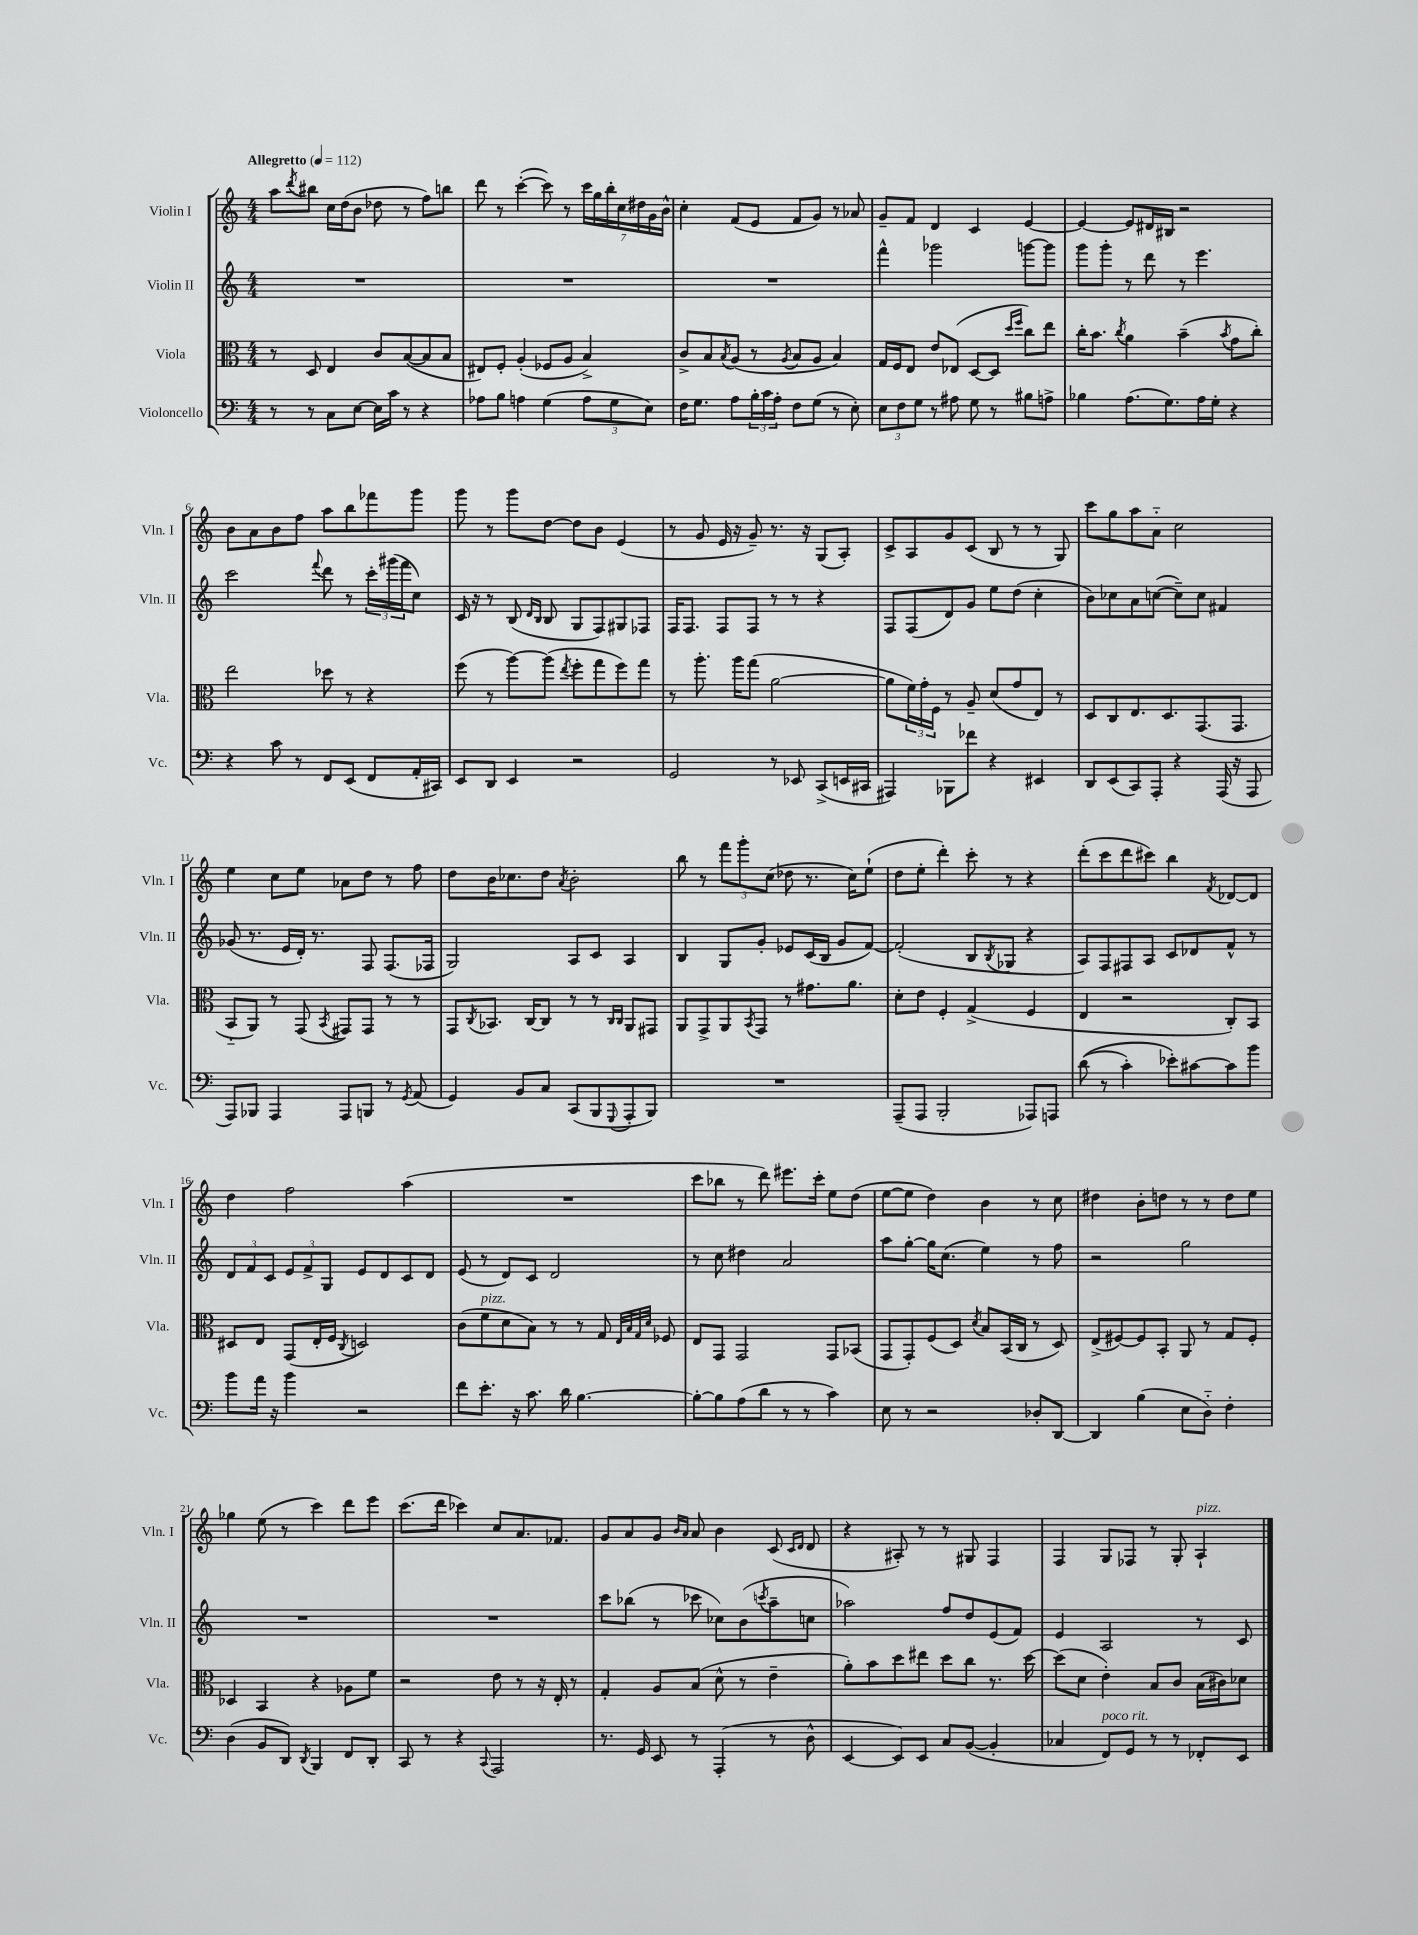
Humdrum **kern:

**kern	**kern	**kern	**kern
*staff4	*staff3	*staff2	*staff1
*clefF4	*clefC3	*clefG2	*clefG2
*k[]	*k[]	*k[]	*k[]
*M4/4	*M4/4	*M4/4	*M4/4
*MM112	*MM112	*MM112	*MM112
8r	8r	1r	8aa\L
.	.	.	8qddd/
8r	8D/	.	8bb#\J
8C\L	4E/	.	16cc\LL
.	.	.	(16dd\J
[8E\J	.	.	8b\J
16E\]LL	8c/L	.	8dd-\
16c\JJ	.	.	.
8r	([8B/	.	8r
4r	8B/]	.	8ff\L)
.	8B/J	.	8bb\J
=	=	=	=
8A-\L	8E#/L)	1r	8ddd\
8B\J	8F'/J	.	8r
4A\	(4A'/	.	([4ccc'\
(4G\	8F-/L	.	8ccc\])
.	8A/J	.	8r
12A\L	4B^/)	.	28ccc\LL
.	.	.	28gg\
.	.	.	28bb'\
12G\	.	.	.
.	.	.	28cc\
.	.	.	28dd#\
12E\J)	.	.	.
.	.	.	28g\
.	.	.	28b^^\JJ
=	=	=	=
16F\LK	8c^/L	1r	4cc'\
8.G\J	.	.	.
.	8B/	.	.
.	8qB/	.	.
8A\L	(8A/J	.	(8f/L
24B'\L	8r	.	8e/J
24c\	.	.	.
24A'\JJ	.	.	.
.	8qA/	.	.
8F\L	8B/L	.	8f/L
(8G\J	8A/J	.	8g/J)
8r	4B/)	.	8r
8E'\)	.	.	8a-/
=	=	=	=
12E\L	16G/LL	4fff^^\	8g~/L
.	16F/J	.	.
12F\	.	.	.
.	8E/J	.	8f/J
12G\J	.	.	.
8r	8e/L	2ggg-\	4d/
8A#\	(8E-/J	.	.
8G\	[8D/L	.	4c/
8r	8D/]J	.	.
.	16qqdd/LL	.	.
.	16qqff/JJ	.	.
8B#\L	8cc\L)	[8ggg\L	[4e/
8A^\J	8ee\J	8ggg\]J	.
=	=	=	=
4B-\	16cc'\LK	8ggg\L	4e/_
.	8.b\J	.	.
.	.	8ggg'\J	.
.	8qcc/	.	.
(8.A\L	4a\	8r	8e/]L
.	.	8ddd\	16d#/L
8.G\)	.	.	16B#/JJ
.	(4b~\	8r	2r
16A\L	.	4.eee\	.
16G'\JJ	.	.	.
.	8qb/	.	.
4r	8g\L	.	.
.	8cc'\J)	.	.
=	=	=	=
4r	2ee\	2ccc\	8b\L
.	.	.	8a\
8c\	.	.	8b\
8r	.	.	8ff\J
.	.	8qqfff/	.
8FF/L	8dd-\	8ddd\	8aa\L
(8EE/J	8r	8r	8bb\
8FF/L	4r	24ccc'\LL	8fff-\
.	.	(24ggg#\	.
.	.	24fff\J	.
16AA'/L	.	8cc\J)	8ggg\J
16CC#/JJ)	.	.	.
=	=	=	=
8EE/L	(8ff\	16c/	8ggg\
.	.	16r	.
8DD/J	8r	8r	8r
4EE/	[8aa\L)	(8B/	8ggg\L
.	.	16qqd/LL	.
.	.	16qqB/JJ	.
.	(8aa\]J	8B/	[8dd\J
.	8qee/	.	.
2r	8ff'\L	8G/L	8dd\]L
.	8gg\	8F/)	8b\J
.	8ff\)	8G#/	(4e/
.	8gg\J	8F-/J	.
=	=	=	=
2GG/	8r	16F/LK	8r
.	.	8.F/J	.
.	8.aa'\	.	8g/
.	.	8F/L	16e/
.	16aa\LK	.	16r
.	(8gg\J	8F/J	8g~/)
8r	[2a\	8r	8.r
8EE-/	.	8r	.
.	.	.	16r
(8CC^/L	.	4r	(8G/L
16EE/L	.	.	8A'/J)
16CC#/JJ	.	.	.
=	=	=	=
4AAA#/)	8a\]L	8F/L	8c^/L
.	24f\L)	(8F/	8A/
.	24g'\	.	.
.	24F\JJ	.	.
8BBB-\L	8r	8d/)	8g/
8f-\J	8A~/	8g/J	(8c/J
4r	(8d/L	8ee\L	8B/
.	8g/	(8dd\J	8r
4EE#/	8E/J)	4cc'\	8r
.	8r	.	8G/)
=	=	=	=
8DD/L	8D/L	8b\L)	8ccc\L
(8EE/	8C/	8cc-\	8gg\
8CC/)	8.E/	8a\	8aa\
8AAA'/J	.	([8cc\J	8a'~\J
.	8.D/	.	.
4r	.	8cc~\]L)	2cc\
.	(8.GG/	8cc\J	.
(16AAA/	.	4f#/	.
16r	8.GG/J	.	.
8AAA/	.	.	.
=	=	=	=
8AAA/L)	8BB'~/L	(8g-/	4ee\
8BBB-/J	8AA/J)	8.r	.
4AAA/	8r	.	8cc\L
.	.	16e/LL	.
.	(8GG/	16d'/JJ)	8ee\J
.	.	8.r	.
.	8qBB/	.	.
8AAA/L	8GG#/L)	.	8a-\L
8BBB/J	8GG#/J	8F/	8dd\J
8r	8r	(8.F/L	8r
8qGG/	.	.	.
(8AA/	8r	.	8ff\
.	.	16F-/Jk	.
=	=	=	=
4GG/)	8GG/L	2G/)	8dd\L
.	8qC/	.	.
.	8.BB-/J	.	16b\K
.	.	.	8.cc-\
8BB/L	.	.	.
.	[16C/LK	.	.
8C/J	8C/]J	.	8dd\J
.	.	.	8qa/
(8CC/L	8r	8A/L	2b'\
8BBB/	8r	8c/J	.
.	16qqC/LL	.	.
8qqGGG/	16qqC/JJ	.	.
8AAA'/	8AA/L	4A/	.
8BBB/J)	8GG#/J	.	.
=	=	=	=
1r	8AA/L	4B/	8bb\
.	8GG^/	.	8r
.	8AA/	8G/L	12fff\L
.	.	.	12ggg'\
.	8qBB/	.	.
.	8GG/J	8g'/J	.
.	.	.	(12cc\J
.	8r	8e-/L	8dd-\
.	8.g#\L	(16c/L	8.r
.	.	16B/JJ	.
.	.	8g/L	.
.	8.a\J	.	16cc\LK)
.	.	[8f/J)	(8ee`\J
=	=	=	=
(8AAA~/L	8d'\L	(2f'/]	8dd\L
8AAA/J	8e\J	.	8ee'\J
2BBB'/	4F'/	.	4ddd'\)
.	(4G^/	8B/L	8ccc'\
.	.	8qB/	.
.	.	8G-/J	8r
8AAA-/L)	4F/	4r	4r
8AAA/J	.	.	.
=	=	=	=
&((8d\	4E/	8A/L)	(8ddd'\L
8r	.	8F/	8ccc\
4c'\)	2r	8F#/	8ddd\
.	.	8A/J	8ccc#\J)
8e-'\L&)	.	8c/L	4bb\
[8c#\	.	8d-/	.
.	.	.	8qf/
8c#\]	8C'/L)	8f^^/J	[8d-/L
8b\J	8BB/J	8r	8d-/]J
=	=	=	=
8b\L	8D#/L	12d/L	4dd\
.	.	12f/	.
16a\Jk	8E/J	.	.
.	.	12c/J	.
16r	.	.	.
4b\	(8GG/L	12e/L	2ff\
.	.	12f^/	.
.	16E'/L	.	.
.	.	12G/J	.
.	16F/JJ	.	.
.	8qC/	.	.
2r	2D/)	8e/L	.
.	.	8d/	.
.	.	8c/	(4aa\
.	.	8d/J	.
=	=	=	=
8f\L	(8c\L	(8e/	1r
8.e'\J	8f\	8r	.
.	8d\	8d/L)	.
16r	.	.	.
8.c\	8B\J)	8c/J	.
.	8r	2d/	.
16d\	.	.	.
[4.B\	8r	.	.
.	8G/	.	.
.	32qqE/LLL	.	.
.	32qqB/	.	.
.	32qqG/	.	.
.	32qqd/JJJ	.	.
.	8F-/	.	.
=	=	=	=
8B'\_L	8E/L	8r	8ccc\L
8B\]	8GG/J	8cc\	8bb-\J
(8A\	2GG/	4dd#\	8r
8d\J	.	.	8ddd\)
8r	.	2a/	8.eee#\L
8r	.	.	.
.	.	.	16ccc'\Jk
4c\)	8GG/L	.	8ee\L
.	(8BB-/J	.	(8dd\J
=	=	=	=
8E\	8GG/L	8aa\L	[8ee\L
8r	8GG'/)	[8gg'\J	8ee\]J
2r	(8F/	16gg\]LK	4dd\)
.	.	(8.cc\J	.
.	8D/J)	.	.
.	8qd/	.	.
.	8B/L	4ee\)	4b\
.	(16BB/L	.	.
.	16C/JJ	.	.
8D-'/L	8r	8r	8r
[8DD/J	8D/)	8ff\	8cc\
=	=	=	=
4DD/]	(8E^/L	2r	4dd#\
.	[8F#/)	.	.
(4B\	8F#/]	.	8b'\L
.	8BB'/J	.	8dd\J
8E\L	8AA/	2gg\	8r
8D'~\J)	8r	.	8r
4F'\	8G/L	.	8dd\L
.	8F#'/J	.	8ee\J
=	=	=	=
(4D\	4D-/	1r	4gg-\
8BB/L	4BB/	.	(8ee\
8DD/J)	.	.	8r
8qDD/	.	.	.
4BBB/	4r	.	4ccc\)
8FF/L	8A-\L	.	8ddd\L
8DD'/J	8f\J	.	8eee\J
=	=	=	=
8CC/	2r	1r	(8.ccc\L
8r	.	.	.
.	.	.	16ddd\Jk
4r	.	.	4ccc-\)
8qqCC/	.	.	.
2AAA/	8e\	.	8cc/L
.	8r	.	8.a/
.	16r	.	.
.	16E'/	.	8.f-/J
.	8r	.	.
=	=	=	=
8.r	4G'/	8ccc\L	8g/L
.	.	(8bb-\J	8a/
16GG/	.	.	.
8EE/	8A/L	8r	8g/J
.	.	.	16qqb/LL
.	.	.	16qqa/JJ
8r	(8B/J	8ccc-\	8a/
(4AAA'/	8d^^\	8cc-\L)	4b\
.	8r	(8b\	.
.	.	8qccc/	.
8r	4e~\	8aa~\	(8c/
.	.	.	16qqc/LL
.	.	.	16qqd/JJ
8D^^\	.	8cc\J	8d/
=	=	=	=
[4EE/	8a'\L)	2aa-\)	4r
.	8b\	.	.
8EE/]L)	8dd\	.	8A#'/)
8EE/J	8ee#\J	.	8r
8C/L	8dd\L	8ff/L	8r
([8BB/J	8cc\J	8dd/	8G#/
4BB'/]	8.r	(8e/	4F/
.	.	8f/J)	.
.	[16dd\	.	.
=	=	=	=
4C-/	(8dd\]L	4e/	4F/
.	8d\J	.	.
8FF/L)	4e'\)	2A/	8G/L
8GG/J	.	.	8F-/J
8r	8B/L	.	8r
8r	8c/J	.	8G'/
8FF-'/L	(16B\LL	8r	4A`/
.	16c#\J)	.	.
8EE/J	8d-\J	8c/	.
==	==	==	==
*-	*-	*-	*-
